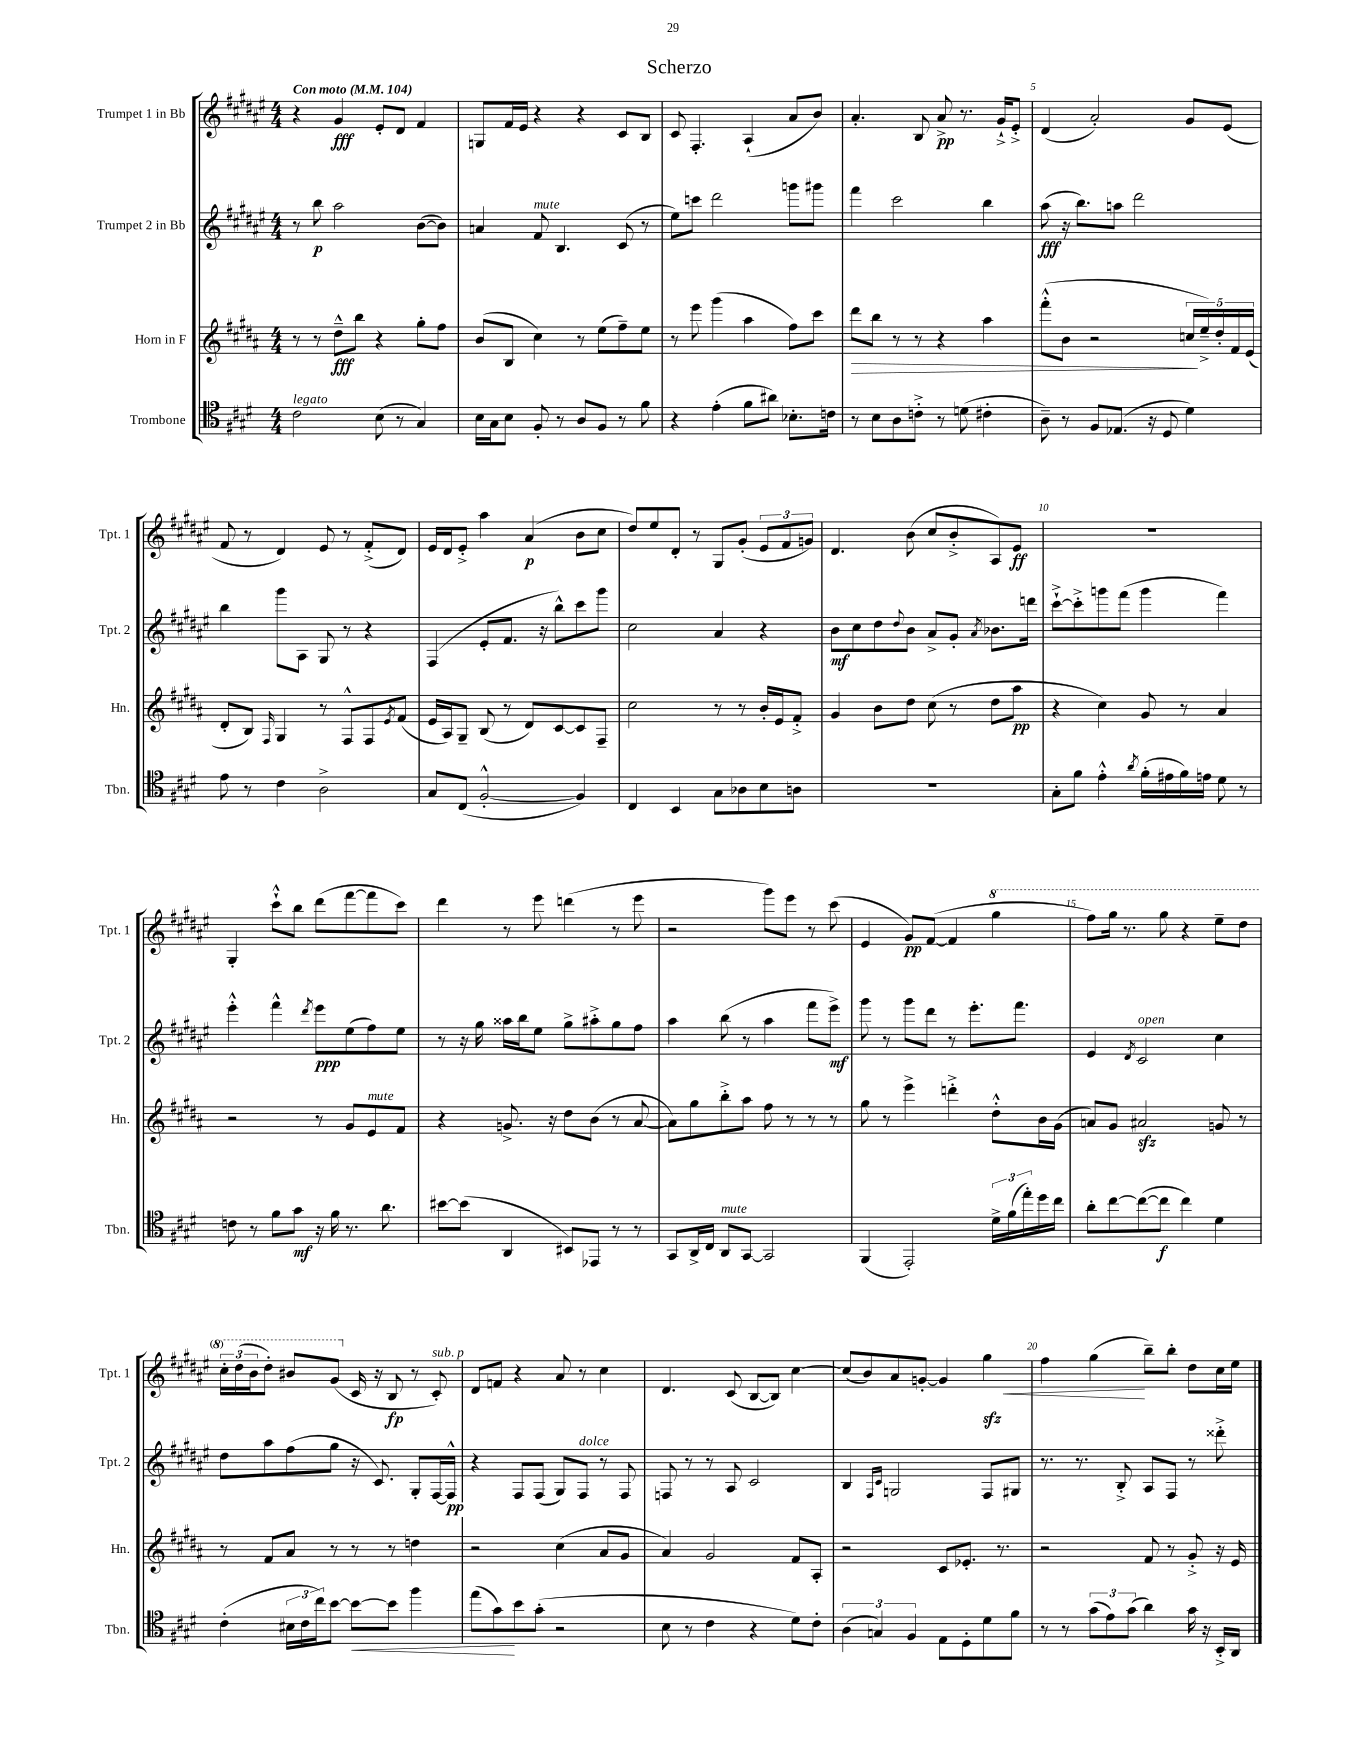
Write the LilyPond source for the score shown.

\header { title = "Scherzo" }
<<
\new StaffGroup <<
\new Staff = "s0" \with { instrumentName = "Trumpet 1 in Bb" shortInstrumentName = "Tpt. 1" } {
    \clef treble \key fis \major \numericTimeSignature \time 4/4 \tempo "Con moto" 4 = 104
    r4 gis'4\fff eis'8-. dis'8 fis'4 |
    g8 fis'16 eis'16 r4 r4 cis'8 b8 |
    cis'8 fis4.-. ais4-!( ais'8 b'8) |
    ais'4.-. b8 ais'8->\pp r8. gis'16-!-> eis'8-.-> |
    dis'4( ais'2-.) gis'8 eis'8( |
    fis'8 r8 dis'4) eis'8 r8 fis'8-.->( dis'8) |
    eis'16 dis'16 eis'8-.-> ais''4 ais'4\p( b'8 cis''8 |
    dis''8) eis''8 dis'8-. r8 gis8 gis'8-.( \tuplet 3/2 { eis'8 fis'8 g'8) } |
    dis'4. b'8( cis''8 b'8-.-> ais8) eis'8\ff |
    R1 |
    gis4-. cis'''8-!-^ b''8 dis'''8( fis'''8~ fis'''8 cis'''8) |
    dis'''4 r8 eis'''8 d'''4( r8 eis'''8 |
    r2 gis'''8) eis'''8 r8 cis'''8( |
    eis'4 gis'8\pp) fis'8~( fis'4 \ottava #1 gis'''4 |
    fis'''8) gis'''16 r8. gis'''8 r4 eis'''8-- dis'''8 |
    \tuplet 3/2 { cis'''16-. dis'''16( b''16 } dis'''8-.) bis''8 gis''8( \ottava #0 cis'16 r16 b8\fp r8 cis'8-.^\markup { \italic "sub. p" }) |
    dis'8 f'8 r4 ais'8 r8 cis''4 |
    dis'4. cis'8( b8~ b8) cis''4~ |
    cis''8( b'8) ais'8 g'8~-. g'4 gis''4\sfz\< |
    fis''4 gis''4\!( b''8--) b''8-. dis''8 cis''16 eis''16 \bar "|." |
}
\new Staff = "s1" \with { instrumentName = "Trumpet 2 in Bb" shortInstrumentName = "Tpt. 2" } {
    \clef treble \key fis \major \numericTimeSignature \time 4/4
    r8 b''8\p ais''2 b'8~( b'8) |
    a'4 fis'8^\markup { \italic "mute" } b4. cis'8( r8 |
    eis''8) c'''8 dis'''2 g'''8 gis'''8 |
    fis'''4 cis'''2 b''4 |
    ais''8\fff( r16 b''8.) a''8 dis'''2 |
    b''4 gis'''8 ais8 gis8 r8 r4 |
    fis4( eis'8-. fis'8. r16 b''8-^) cis'''8 gis'''8 |
    cis''2 ais'4 r4 |
    b'8\mf cis''8 dis''8 \appoggiatura { dis''8 } b'8 ais'8-> gis'8-. \acciaccatura { ais'8 } bes'8. d'''16 |
    cis'''8~-!-> cis'''8-.-> g'''8 fis'''8( g'''4 fis'''4) |
    eis'''4-.-^ fis'''4-^ \acciaccatura { dis'''8 } eis'''8\ppp eis''8( fis''8) eis''8 |
    r8 r16 gis''16 aisis''16 b''16 eis''8 gis''8-> ais''8-.-> gis''8 fis''8 |
    ais''4 b''8( r8 ais''4 fis'''8 eis'''8->\mf) |
    gis'''8 r8 gis'''8 dis'''8 r8 eis'''8.-. fis'''8. |
    eis'4 \acciaccatura { dis'8 } cis'2^\markup { \italic "open" } cis''4 |
    dis''8 ais''8 fis''8( gis''8 r16 cis'8.) gis8-. fis16~ fis16-^\pp |
    r4 fis8 fis8( gis8) fis8^\markup { \italic "dolce" } r8 fis8 |
    f8 r8 r8 ais8 cis'2 |
    b4 \grace { fis16 cis'16 } g2 fis8 gis8 |
    r8. r8. b8-.-> ais8 fis8 r8 disis'''8-.-> \bar "|." |
}
\new Staff = "s2" \with { instrumentName = "Horn in F" shortInstrumentName = "Hn." } {
    \clef treble \key b \major \numericTimeSignature \time 4/4
    r8 r8 dis''8---^\fff b''8 r4 gis''8-. fis''8 |
    b'8( b8 cis''4) r8 e''8( fis''8--) e''8 |
    r8 e'''8 gis'''4( ais''4 fis''8) cis'''8 |
    dis'''8\> b''8 r8 r8 r4 ais''4 |
    fis'''8-.-^( b'8 r2 \tuplet 5/4 { c''16\! e''16--->) dis''16-. fis'16 e'16( } |
    dis'8-. b8) \grace { fis16 } gis4 r8 fis8-^ fis8 \acciaccatura { e'8 } fis'8( |
    e'16 ais16) gis8-- b8( r8 dis'8) cis'8~ cis'8 fis8-- |
    cis''2 r8 r8 b'16-. e'16 fis'8-.-> |
    gis'4 b'8 dis''8 cis''8( r8 dis''8 ais''8\pp |
    r4 cis''4) gis'8 r8 ais'4 |
    r2 r8 gis'8 e'8^\markup { \italic "mute" } fis'8 |
    r4 g'8.-> r16 dis''8 b'8( r8 ais'8~ |
    ais'8) gis''8 b''8-.-> ais''8 fis''8 r8 r8 r8 |
    gis''8 r8 e'''4-> d'''4-.-> dis''8-.-^ b'16 gis'16( |
    a'8) gis'8 ais'2\sfz g'8 r8 |
    r8 fis'8 ais'8 r8 r8 r8 d''4 |
    r2 cis''4( ais'8 gis'8 |
    ais'4) gis'2 fis'8 ais8-. |
    r2 cis'8 ees'8.-. r8. |
    r2 fis'8 r8 gis'8-.-> r16 e'16 \bar "|." |
}
\new Staff = "s3" \with { instrumentName = "Trombone" shortInstrumentName = "Tbn." } {
    \clef tenor \key e \major \numericTimeSignature \time 4/4
    cis'2^\markup { \italic "legato" } b8( r8 gis4) |
    b16 gis16 b8 fis8-. r8 a8 fis8 r8 fis'8 |
    r4 e'4-.( fis'8 ais'8) bes8.-. c'16 |
    r8 b8 a8 c'8-.-> r8 d'8( cis'4-. |
    a8--) r8 fis8 ees8.( r16 dis8 dis'4) |
    e'8 r8 cis'4 a2-> |
    gis8 cis8( fis2~-.-^ fis4) |
    cis4 b,4 gis8 aes8 b8 a8 |
    R1 |
    gis8-. fis'8 e'4-.-^ \acciaccatura { a'8 } fis'16-.( eis'16 fis'16) e'16 dis'8 r8 |
    c'8 r8 fis'8 gis'8\mf r16 fis'16 r8. a'8. |
    bis'8~ bis'8( a,4 bis,8) ees,8 r8 r8 |
    gis,8 a,16-> cis16 a,8^\markup { \italic "mute" } gis,8~ gis,2 |
    fis,4( e,2-.) \tuplet 3/2 { dis'16-> fis'16( e''16-.) } dis''16 cis''16 |
    a'8-. cis''8~ cis''8~( cis''8\f cis''4) dis'4 |
    cis'4-.( \tuplet 3/2 { bis16 cis'16 cis''16) } b'8~ b'8~\< b'8 fis''4 |
    e''8( gis'8\!) b'8 gis'8-.( r2 |
    b8 r8 cis'4 r4 dis'8) cis'8-. |
    \tuplet 3/2 { a4( g4) fis4 } e8 dis8-. dis'8 fis'8 |
    r8 r8 \tuplet 3/2 { gis'8( e'8) gis'8( } a'4) gis'16 r16 b,16-.-> a,16 \bar "|." |
}
>>
>>
\layout { \context { \Score \override BarNumber.break-visibility = ##(#f #t #t) barNumberVisibility = #(every-nth-bar-number-visible 5) } }
